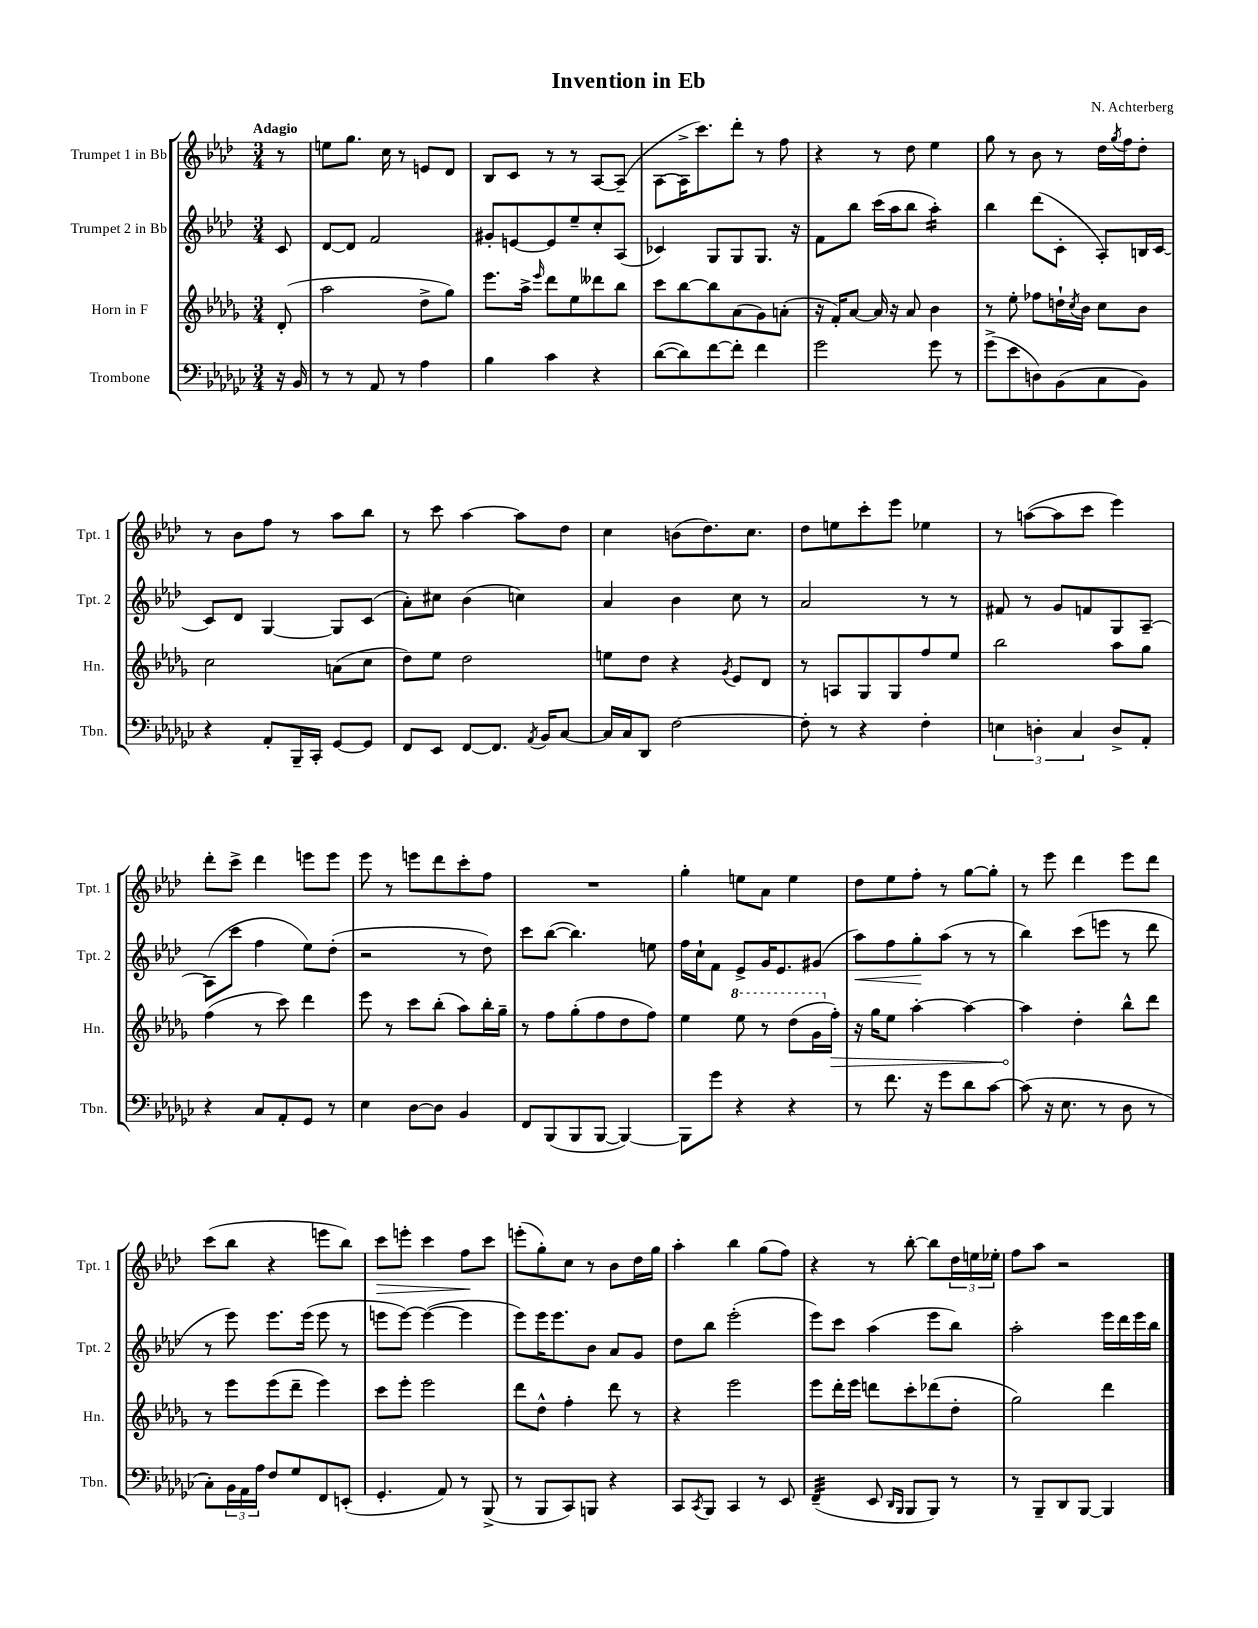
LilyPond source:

\header { title = "Invention in Eb" composer = "N. Achterberg" }
<<
\new StaffGroup <<
\new Staff = "s0" \with { instrumentName = "Trumpet 1 in Bb" shortInstrumentName = "Tpt. 1" } {
    \clef treble \key aes \major \numericTimeSignature \time 3/4 \partial 8 \tempo "Adagio"
    r8 |
    e''8 g''8. c''16 r8 e'8 des'8 |
    bes8 c'8 r8 r8 aes8~ aes8--( |
    aes8~ aes16-> c'''8.) des'''8-. r8 f''8 |
    r4 r8 des''8 ees''4 |
    g''8 r8 bes'8 r8 des''16 \acciaccatura { g''8 } f''16 des''8-. |
    r8 bes'8 f''8 r8 aes''8 bes''8 |
    r8 c'''8 aes''4~ aes''8 des''8 |
    c''4 b'8( des''8.) c''8. |
    des''8 e''8 c'''8-. ees'''8 ees''4 |
    r8 a''8~( a''8 c'''8 ees'''4) |
    des'''8-. c'''8-> des'''4 e'''8 e'''8 |
    ees'''8 r8 e'''8 des'''8 c'''8-. f''8 |
    R2. |
    g''4-. e''8 aes'8 e''4 |
    des''8 ees''8 f''8-. r8 g''8~ g''8-. |
    r8 ees'''8 des'''4 ees'''8 des'''8 |
    c'''8( bes''8 r4 e'''8 bes''8) |
    c'''8\> e'''8-. c'''4 f''8\! c'''8 |
    e'''8-.( g''8-.) c''8 r8 bes'8 des''16 g''16 |
    aes''4-. bes''4 g''8( f''8) |
    r4 r8 bes''8~-. bes''8 \tuplet 3/2 { des''16 e''16 ees''16-. } |
    f''8 aes''8 r2 \bar "|." |
}
\new Staff = "s1" \with { instrumentName = "Trumpet 2 in Bb" shortInstrumentName = "Tpt. 2" } {
    \clef treble \key aes \major \numericTimeSignature \time 3/4 \partial 8
    c'8 |
    des'8~ des'8 f'2 |
    gis'8-. e'8~ e'8 ees''8-- c''8-. aes8( |
    ces'4) g8 g8 g8. r16 |
    f'8 bes''8 c'''16( aes''16 bes''8 aes''4:16-.) |
    bes''4 des'''8( c'8-. aes8-.) b16 c'16~ |
    c'8 des'8 g4~ g8 c'8( |
    aes'8-.) cis''8 bes'4( c''4) |
    aes'4 bes'4 c''8 r8 |
    aes'2 r8 r8 |
    fis'8 r8 g'8 f'8 g8 aes8~-- |
    aes8( c'''8 f''4 ees''8) des''8-.( |
    r2 r8 des''8) |
    c'''8 bes''8~( bes''4.) e''8 |
    f''16 c''16-! f'8 ees'8-> g'16 ees'8. gis'8( |
    aes''8\<) f''8 g''8-.\! aes''8( r8 r8 |
    bes''4) c'''8( e'''8 r8 des'''8 |
    r8 ees'''8) ees'''8. ees'''16( ees'''8 r8 |
    e'''8 e'''8~) e'''4~( e'''4 |
    ees'''8) ees'''16 ees'''8. bes'8 aes'8 g'8 |
    des''8 bes''8 ees'''2-.( |
    ees'''8) c'''8 aes''4( ees'''8 bes''8) |
    aes''2-. ees'''16 des'''16 ees'''16 bes''16 \bar "|." |
}
\new Staff = "s2" \with { instrumentName = "Horn in F" shortInstrumentName = "Hn." } {
    \clef treble \key des \major \numericTimeSignature \time 3/4 \partial 8
    des'8-.( |
    aes''2 des''8-> ges''8) |
    ees'''8. aes''16-> \grace { ees'''16 } des'''8 ees''8 deses'''8 bes''8 |
    c'''8 bes''8~ bes''8 aes'8( ges'8) a'8-.( |
    r16 f'16-.) aes'8~ aes'16 r16 aes'8 bes'4 |
    r8 ees''8-. fes''8 d''16-! \acciaccatura { c''8 } bes'16 c''8 bes'8 |
    c''2 a'8( c''8 |
    des''8) ees''8 des''2 |
    e''8 des''8 r4 \acciaccatura { ges'8 } ees'8 des'8 |
    r8 a8 ges8 ges8 f''8 ees''8 |
    bes''2 aes''8 ges''8 |
    f''4( r8 c'''8) des'''4 |
    ees'''8 r8 c'''8 bes''8-.( aes''8) bes''16-. ges''16-- |
    r8 f''8 ges''8-.( f''8 des''8 f''8) |
    ees''4 \ottava #1 ees'''8 r8 des'''8( ges''16 \ottava #0 \once \override Hairpin.circled-tip = ##t f''16-.\>) |
    r16 ges''16 ees''8 aes''4~-. aes''4~ |
    aes''4\! des''4-. bes''8-^ des'''8 |
    r8 ees'''8 ees'''8( des'''8-- ees'''4) |
    c'''8 ees'''8-. ees'''2 |
    des'''8 des''8-^ f''4-. des'''8 r8 |
    r4 ees'''2 |
    ees'''8 des'''16-. ees'''16 d'''8 c'''8-. des'''8( des''8-. |
    ges''2) des'''4 \bar "|." |
}
\new Staff = "s3" \with { instrumentName = "Trombone" shortInstrumentName = "Tbn." } {
    \clef bass \key ges \major \numericTimeSignature \time 3/4 \partial 8
    r16 bes,16 |
    r8 r8 aes,8 r8 aes4 |
    bes4 ces'4 r4 |
    des'8~( des'8) f'8~ f'8-. f'4 |
    ges'2 ges'8 r8 |
    ges'8->( ees'8 d8) bes,8( ces8 bes,8) |
    r4 aes,8-. bes,,16-- ces,16-. ges,8~ ges,8 |
    f,8 ees,8 f,8~ f,8. \acciaccatura { aes,8 } bes,16 ces8~ |
    ces16 ces16 des,8 f2~ |
    f8-. r8 r4 f4-. |
    \tuplet 3/2 { e4 d4-. ces4 } d8-> aes,8-. |
    r4 ces8 aes,8-. ges,8 r8 |
    ees4 des8~ des8 bes,4 |
    f,8 bes,,8( bes,,8 bes,,8~ bes,,4~) |
    bes,,8 ges'8 r4 r4 |
    r8 f'8. r16 ges'8 des'8 ces'8~ |
    ces'8( r16 ees8. r8 des8 r8 |
    ces8-.) \tuplet 3/2 { bes,16 aes,16 aes16 } f8 ges8 f,8 e,8-.( |
    ges,4.-. aes,8) r8 bes,,8->( |
    r8 bes,,8 ces,8) b,,8 r4 |
    ces,8 \acciaccatura { ces,8 } bes,,8 ces,4 r8 ees,8 |
    f,4:32--( ees,8 \grace { des,16 bes,,16 } bes,,8 bes,,8) r8 |
    r8 bes,,8-- des,8 bes,,8~ bes,,4 \bar "|." |
}
>>
>>
\layout { \context { \Score \remove "Bar_number_engraver" } }
